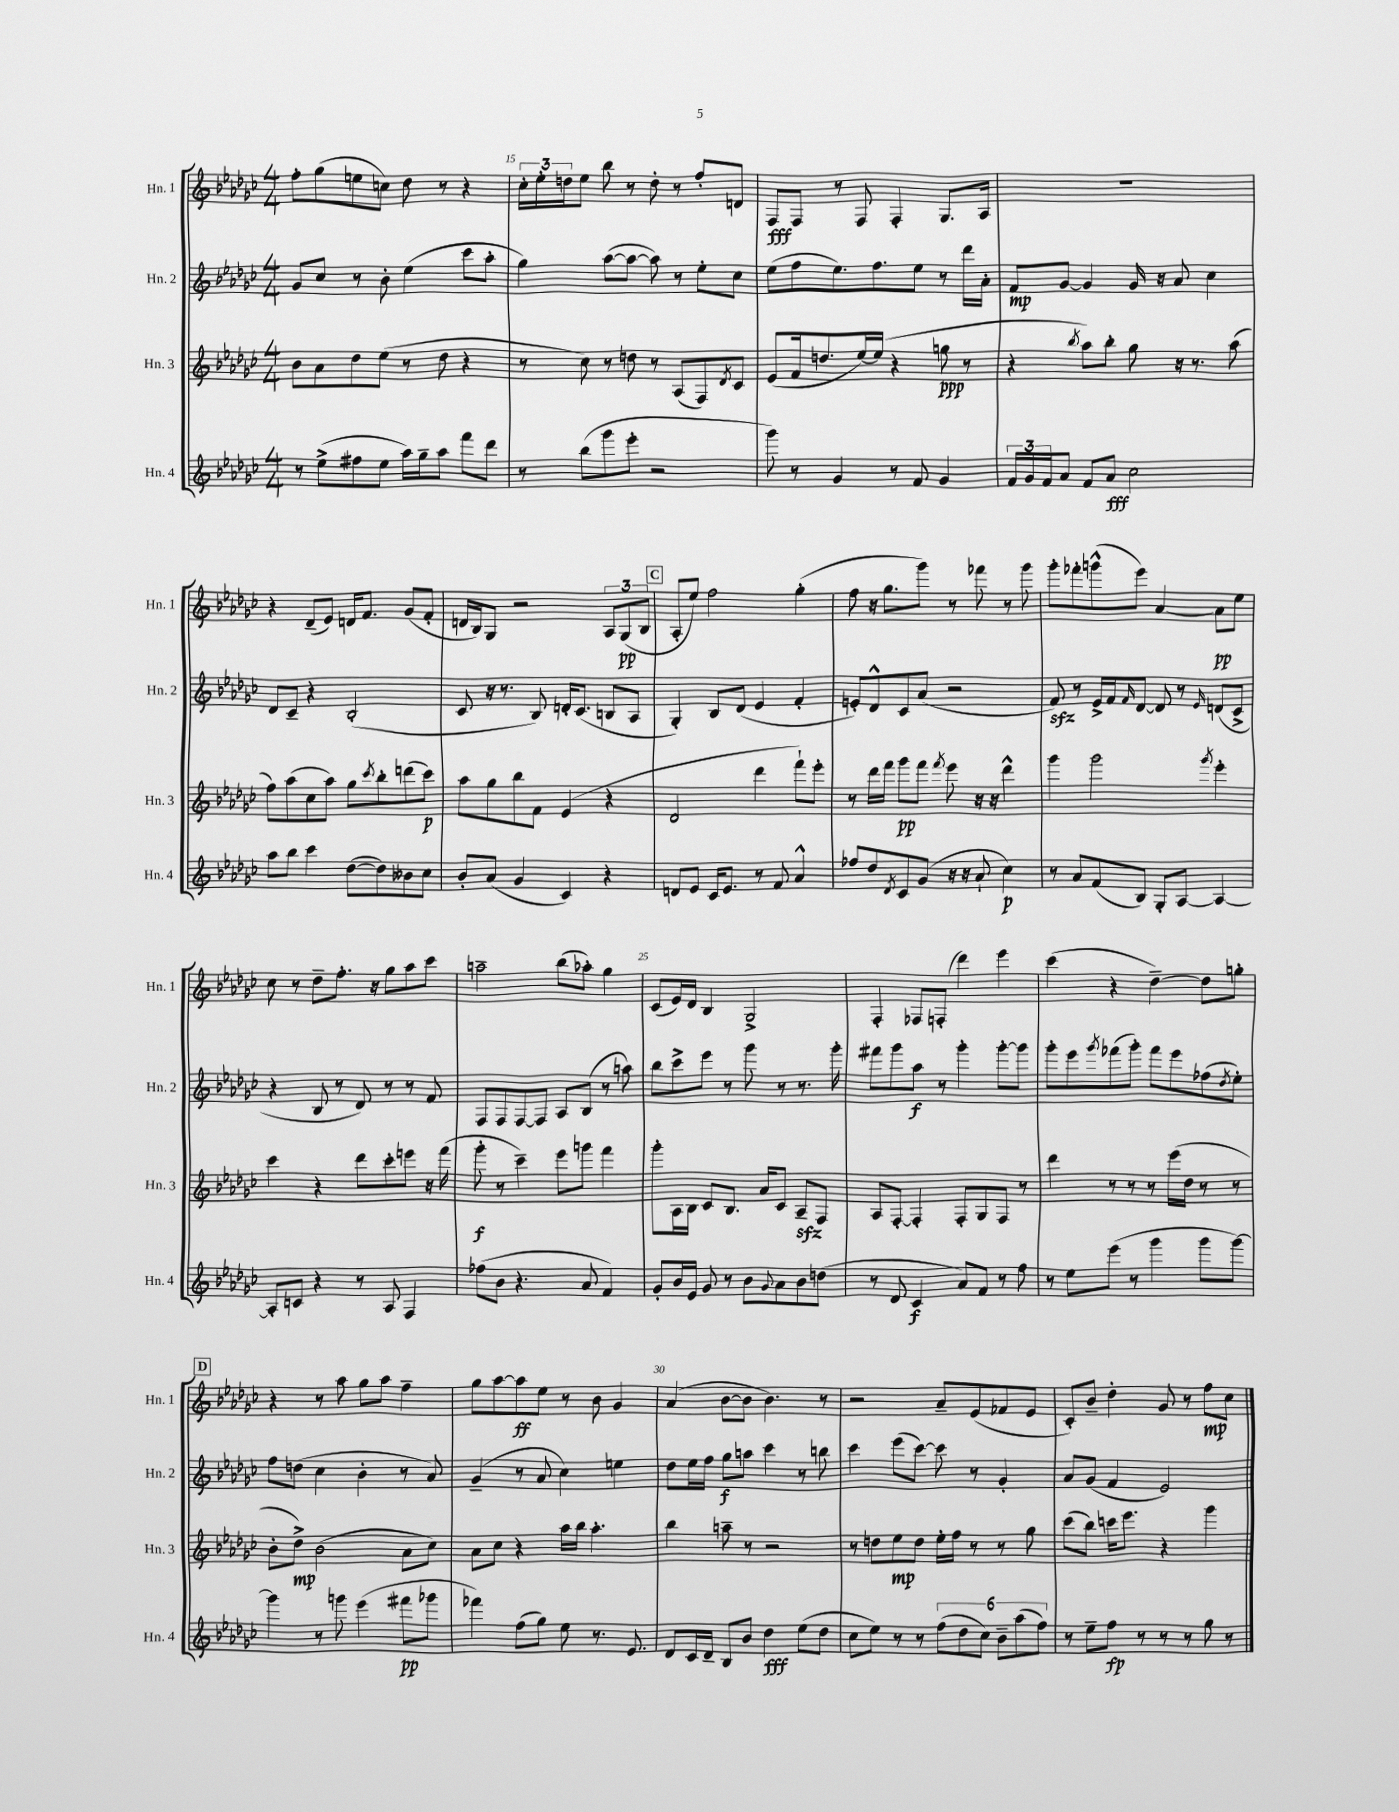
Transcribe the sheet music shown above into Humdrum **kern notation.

**kern	**kern	**kern	**kern
*staff4	*staff3	*staff2	*staff1
*clefG2	*clefG2	*clefG2	*clefG2
*k[b-e-a-d-g-c-]	*k[b-e-a-d-g-c-]	*k[b-e-a-d-g-c-]	*k[b-e-a-d-g-c-]
*M4/4	*M4/4	*M4/4	*M4/4
8r	8b-	8g-	8ff'
(8ee-^	8a-	8cc-	(8gg-
8ff#	8dd-	8r	8ee
8ee-	(8ee-	8b-'	8cc)
16aa-)	8r	(4ee-	8dd-
16gg-~	.	.	.
8aa-	8dd-	.	8r
8fff	4r	8ccc-	4r
8ddd-	.	8aa-'	.
=	=	=	=
8r	8r	4gg-)	24cc-'
.	.	.	24ee-'
.	.	.	24dd
(8bb-	8cc-)	.	8ee-
8ggg-	8r	([8aa-	8bb-
8eee-'	8dd	8aa-_	8r
2r	8r	8aa-])	8dd'
.	(8A-	8r	8r
.	8F)	8ee-'	8ff'
.	8qd-	.	.
.	8c-	8cc-	8d
=	=	=	=
8ggg-)	(8e-	(8ee-	8F
8r	16f	8ff	8F
.	8.dd	.	.
4g-	.	8.ee-)	8r
.	[16ee-)	.	8F
.	(16ee-]	8.ff	.
8r	4r	.	4F'
8f	.	8ee-	.
4g-	8gg	8r	8.G-
.	8r	16ddd-	.
.	.	16a-'	16A-
=	=	=	=
24f	4r	8f	1r
24g-	.	.	.
24f	.	.	.
8a-	.	[8g-	.
.	8qbb-	.	.
8f	8aa-)	4g-]	.
8a-	8bb-'	.	.
2cc-	8gg-	16g-	.
.	.	16r	.
.	16r	8a-	.
.	8.r	.	.
.	.	4cc-	.
.	(8aa-	.	.
=	=	=	=
8aa-	8ff)	8d-	4r
8bb-	(8aa-	8c-~	.
4ccc-	8cc-	4r	(8d-~
.	8aa-)	.	8e-)
([8dd-	8gg-	(2B-'	16d
.	.	.	8.f
.	8qccc-	.	.
8dd-])	8bb-'	.	.
8b--	(8ddd	.	(8g-
8cc-	8ccc-)	.	8f'
=	=	=	=
8b-'	8aa-	8c-	16d
.	.	.	16B-)
(8a-	8gg-	16r	8G-
.	.	8.r	.
4g-	8bb-	.	2r
.	8f	8B-)	.
4c-)	(4e-	16d'	.
.	.	(8.c-	.
4r	4r	8B	12A-
.	.	.	(12G-
.	.	8A-	.
.	.	.	12B-
=	=	=	=
8d	2d-	4G-')	8A-'
8e-	.	.	8ee-)
16c-	.	8B-	2ff
8.e-	.	.	.
.	.	(8d-	.
8r	4ddd-	4e-	.
8f	.	.	.
4a-^^	8fff`)	4f'	(4gg-'
.	8eee-'	.	.
=	=	=	=
8ff-	8r	8e')	8ff
8dd-	16ddd-	8d-^^	16r
.	16fff	.	8.gg-
8qd-	.	.	.
8c-	8ggg-	8c-	.
(8g-	8fff	(8a-	8ggg-)
.	8qfff	.	.
16r	8eee-	2r	8r
16r	.	.	.
8a-`	16r	.	8fff-
.	16r	.	.
4cc-)	4ddd-^^	.	8r
.	.	.	8ggg-
=	=	=	=
8r	4ggg-	8f)	8ggg-'
8a-	.	8r	8fff-'
(8f	2ggg-	16e-^	(8ggg^^
.	.	16f	.
.	.	16qqf	.
8B-)	.	[8d-	8eee-)
8G-'	.	8d-]	[4a-
[8A-	.	8r	.
.	8qggg-	16qqe-	.
4A-_	4eee-'	(8d	8a-]
.	.	8c-^	8ee-
=	=	=	=
8A-']	4ccc-	4r	8cc-
8c	.	.	8r
4r	4r	8B-	8dd-~
.	.	8r	8.ff'
8r	8ddd-	8d-)	.
.	.	.	16r
8A-	8ccc-'	8r	8gg-
4F	8eee	8r	8aa-
.	16r	8f	8ccc-
.	(16fff	.	.
=	=	=	=
(8ff-	8ggg-'	8F	2aa~
8b-	8r	8F	.
4.r	4ccc-~)	[8F	.
.	.	8F]	.
.	8eee-	8A-	(8bb-
8a-	8ggg	(8B-	8aa-')
4f)	4fff	8r	4gg-
.	.	8aa)	.
=	=	=	=
8g-'	8ggg-'	8bb-	(8c-
16b-	16A-	8ccc-^	16e-)
16e-	16B-	.	16d-
8g-	8c-	8eee-	4B-
8r	8.B-	8r	.
8b-	.	8ggg-	2G-^
.	16a-	.	.
8qqg-	.	.	.
8a-	8c-	8r	.
8b-	8A-~	8.r	.
(8dd	8F	.	.
.	.	16ggg-'	.
=	=	=	=
8r	8A-	8fff#	4F'
8d-	[8F'	8ggg-	.
4c-	4F']	8aa-	8F-
.	.	8r	(8F'
8a-)	8F'	4ggg-'	4ddd-)
8f	8G-	.	.
8r	8F	[8ggg-'	4eee-
8ff	8r	8ggg-]	.
=	=	=	=
8r	4ddd-	8ggg-'	(4ccc-
8ee-	.	8eee-	.
.	.	8qggg-	.
(8eee-	8r	(8fff-	4r
8r	8r	8ggg-')	.
4ggg-	8r	8fff-	[4dd-~)
.	(16eee-	8eee-	.
.	16dd-	.	.
8ggg-	8r	(8ff-	8dd-]
.	.	8qdd-	.
[8ggg-)	8r	8ee-')	8gg'
=	=	=	=
4ggg-]	8b-'	8ff	4r
.	8dd-^)	(8dd	.
8r	(2b-	4cc-	8r
8ggg	.	.	8aa-
(4eee-	.	4b-'	8gg-
.	.	.	8aa-
8fff#	8a-	8r	4ff~
8ggg-	8cc-)	8a-)	.
=	=	=	=
4fff-)	8a-	(4g-~	8gg-
.	8cc-	.	[8aa-
(8ff	4r	8r	8aa-]
8gg-)	.	8a-	8ee-
8ee-	16aa-	4cc-)	8r
.	16bb-	.	.
8.r	4.aa-'	.	8b-
.	.	4ee	4g-
8.e-	.	.	.
=	=	=	=
8d-	4bb-	8dd-	(4a-
16c-	.	16ee-	.
16d-~	.	16ff	.
8B-	8aa~	8gg-	[8b-
8b-	8r	8aa	8b-]
4dd-	2r	4ccc-	4.b-)
(8ee-	.	8r	.
8dd-	.	8bb	8r
=	=	=	=
8cc-	8r	4ccc-	2r
8ee-)	8dd	.	.
8r	8ee-	(8eee-	.
8r	8dd	[8ccc-)	.
(12ff	16ee-'	8ccc-]	8a-~
.	16ff	.	.
12dd-	.	.	.
.	8r	8r	(8e-
12cc-)	.	.	.
12b-~	8r	4g-'	8f-
(12aa-	.	.	.
.	8gg-	.	8e-
12ff)	.	.	.
=	=	=	=
8r	(8ccc-	8a-	8c-')
8ee-~	8bb-)	(8g-	8b-~
8ff	16ccc	4f	4dd-'
.	8.eee-	.	.
8r	.	.	.
8r	4r	2e-)	8g-
8r	.	.	8r
8gg-	4ggg-	.	8ff
8r	.	.	8cc-
==	==	==	==
*-	*-	*-	*-
